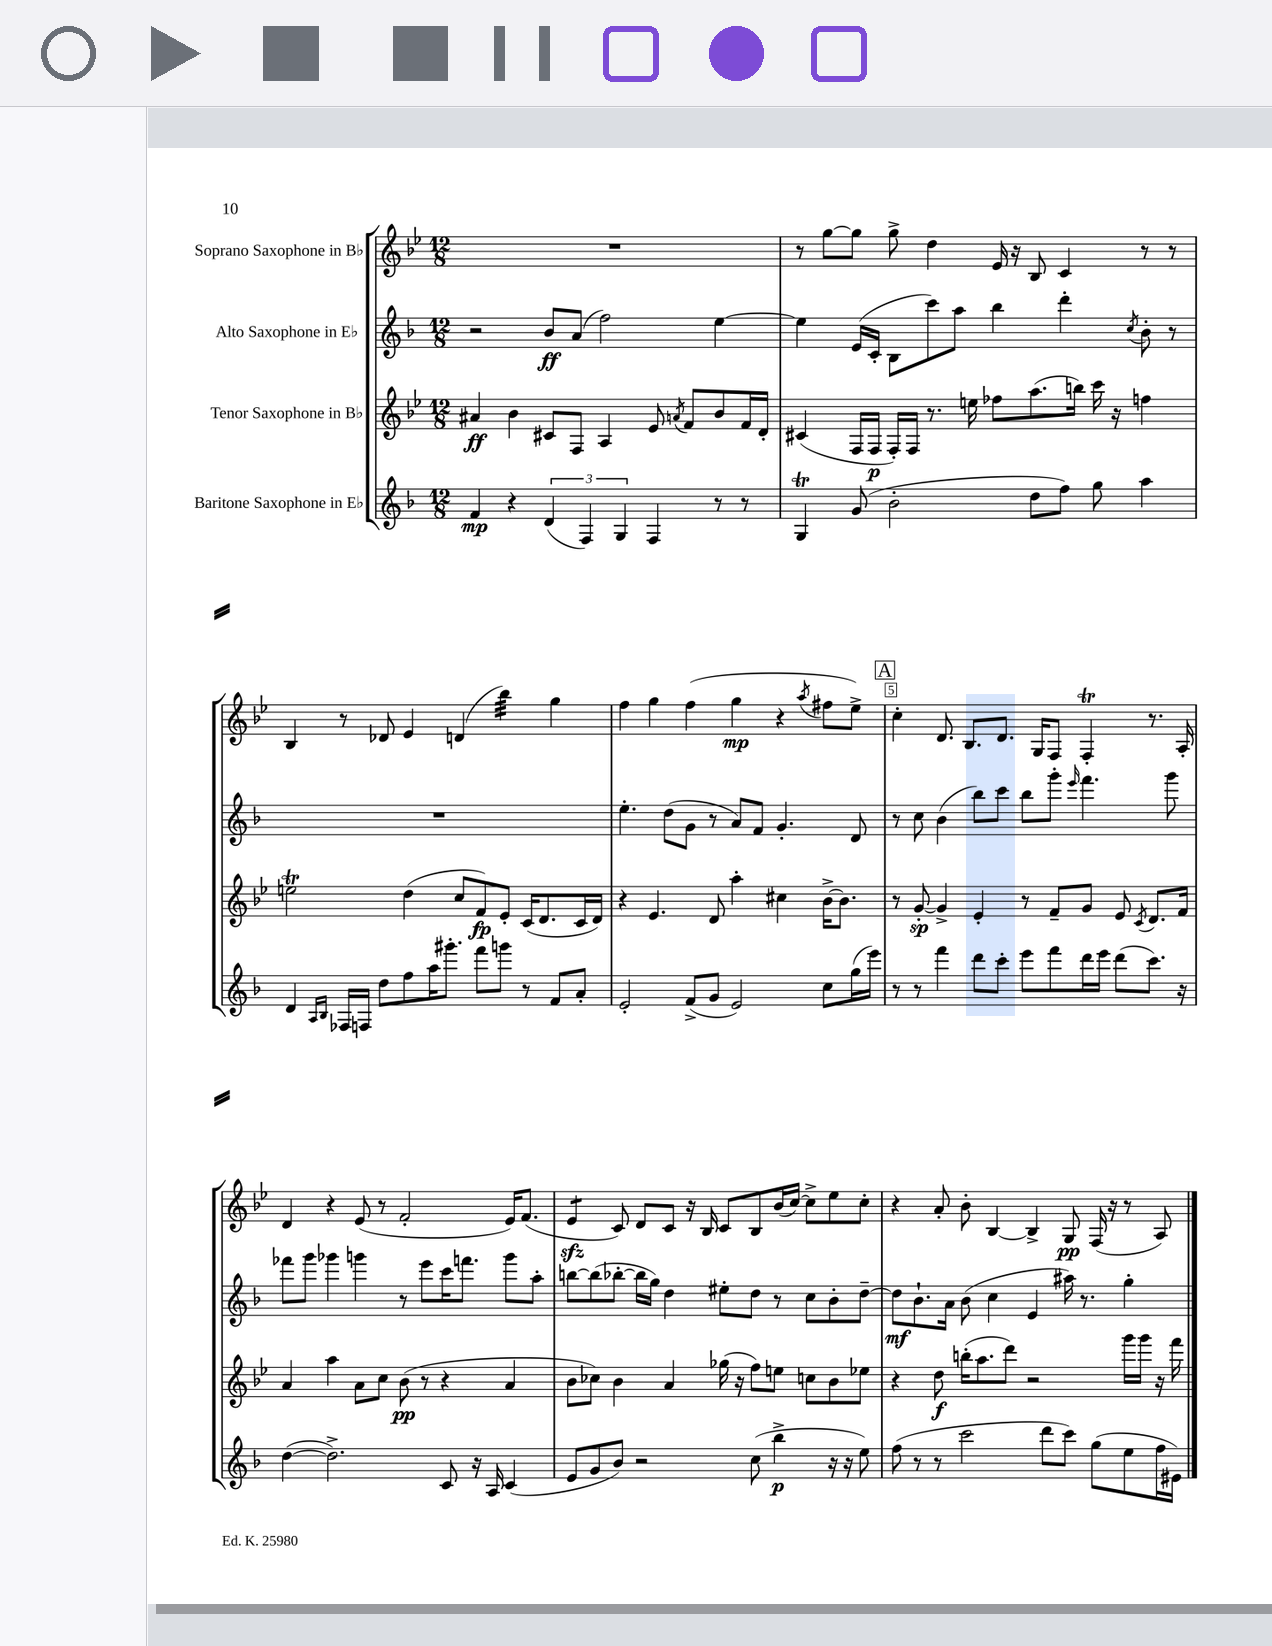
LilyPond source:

<<
\new StaffGroup <<
\new Staff = "s0" \with { instrumentName = "Soprano Saxophone in Bb" } {
    \clef treble \key bes \major \numericTimeSignature \time 12/8
    \autoBeamOff R1. |
    r8 g''8[~ g''8] g''8-> d''4 ees'16 r16 bes8 c'4 r8 r8 |
    bes4 r8 des'8 ees'4 d'4( bes''4:32) g''4 |
    f''4 g''4 f''4( g''4\mp r4 \acciaccatura { a''8 } fis''8[ ees''8]->) |
    \mark \markup { \box "A" } c''4-. d'8. bes8.[ d'8.] g16[ f8] f4-.\trill r8. a16-. |
    d'4 r4 ees'8( r8 f'2-. ees'16[) f'8.]( |
    ees'4:8\sfz c'8) d'8[ c'8] r16 bes16 c'8[ bes8 bes'16( c''16]~) c''8[-> ees''8 c''8]-. |
    r4 a'8-. bes'8-. bes4~ bes4-> g8\pp f16( r16 r8 a8) \bar "|." |
}
\new Staff = "s1" \with { instrumentName = "Alto Saxophone in Eb" } {
    \clef treble \key f \major \numericTimeSignature \time 12/8
    \autoBeamOff r2 bes'8[\ff a'8]( f''2) e''4~ |
    e''4 e'16[( c'16]-. bes8[ c'''8) a''8] bes''4 d'''4-. \acciaccatura { c''8 } bes'8-. r8 |
    R1. |
    e''4.-. d''8[( g'8] r8 a'8[) f'8] g'4.-. d'8 |
    \mark \markup { \box "A" } r8 c''8 bes'4( bes''8[) c'''8] bes''8[ g'''8]-. \grace { e'''16 } f'''4. g'''8 |
    fes'''8[ g'''8] ges'''4 g'''4 r8 e'''8[ c'''16 f'''8.] g'''8[ a''8]-. |
    b''8[~ b''8( bes''8]~-. bes''16[ g''16]) d''4 eis''8[-. d''8] r8 c''8[ bes'8-. d''8]~-- |
    d''8[\mf bes'8.-! a'16] bes'8( c''4 e'4 ais''16) r8. g''4-. \bar "|." |
}
\new Staff = "s2" \with { instrumentName = "Tenor Saxophone in Bb" } {
    \clef treble \key bes \major \numericTimeSignature \time 12/8
    \autoBeamOff ais'4\ff bes'4 cis'8[ f8] a4 ees'8 \acciaccatura { a'8 } f'8[ bes'8 f'16 d'16]-. |
    cis'4( f16[ f16]\p f16[-.) f16] r8. e''16 fes''8[ a''8.( b''16]) c'''16 r16 f''4 |
    e''2\trill d''4( c''8[ f'8\fp) ees'8]-. c'16[( d'8. c'16 d'16]) |
    r4 ees'4. d'8 a''4-. cis''4 bes'16[~-> bes'8.] |
    \mark \markup { \box "A" } r8 g'8~-.\sp g'4-> ees'4-. r8 f'8[-- g'8] ees'8 \acciaccatura { c'8 } d'8.[ f'16] |
    a'4 a''4 a'8[ c''8] bes'8\pp( r8 r4 a'4 |
    bes'8[ ces''8]) bes'4 a'4 ges''16( r16 f''8[) e''8] c''8[ bes'8 ees''8] |
    r4 d''8\f b''16[-.( a''8. d'''8]) r2 g'''16[ g'''16] r16 f'''16 \bar "|." |
}
\new Staff = "s3" \with { instrumentName = "Baritone Saxophone in Eb" } {
    \clef treble \key f \major \numericTimeSignature \time 12/8
    \autoBeamOff f'4\mp r4 \tuplet 3/2 { d'4( f4) g4 } f4 r8 r8 |
    g4\trill g'8( bes'2-. d''8[ f''8]) g''8 a''4 |
    d'4 \grace { a16[ bes16] } fes16[ f16] d''8[ f''8 a''16 gis'''8.]-. f'''8[ g'''8] r8 f'8[ a'8]-. |
    e'2-. f'8[->( g'8] e'2) c''8[ g''16( e'''16]) |
    \mark \markup { \box "A" } r8 r8 f'''4 d'''8[ c'''8]-. e'''8[ f'''8 d'''16 e'''16] d'''8[( c'''8.]) r16 |
    d''4~( d''2.->) c'8 r16 a16 c'4( |
    e'8[ g'8 bes'8]) r2 c''8( bes''4->\p r16 r16 e''8) |
    f''8( r8 r8 c'''2 d'''8[ c'''8]) g''8[( e''8 f''16 eis'16]) \bar "|." |
}
>>
>>
\layout { \context { \Score \override BarNumber.break-visibility = ##(#f #t #t) barNumberVisibility = #(every-nth-bar-number-visible 5) \override BarNumber.stencil = #(make-stencil-boxer 0.1 0.3 ly:text-interface::print) } }
